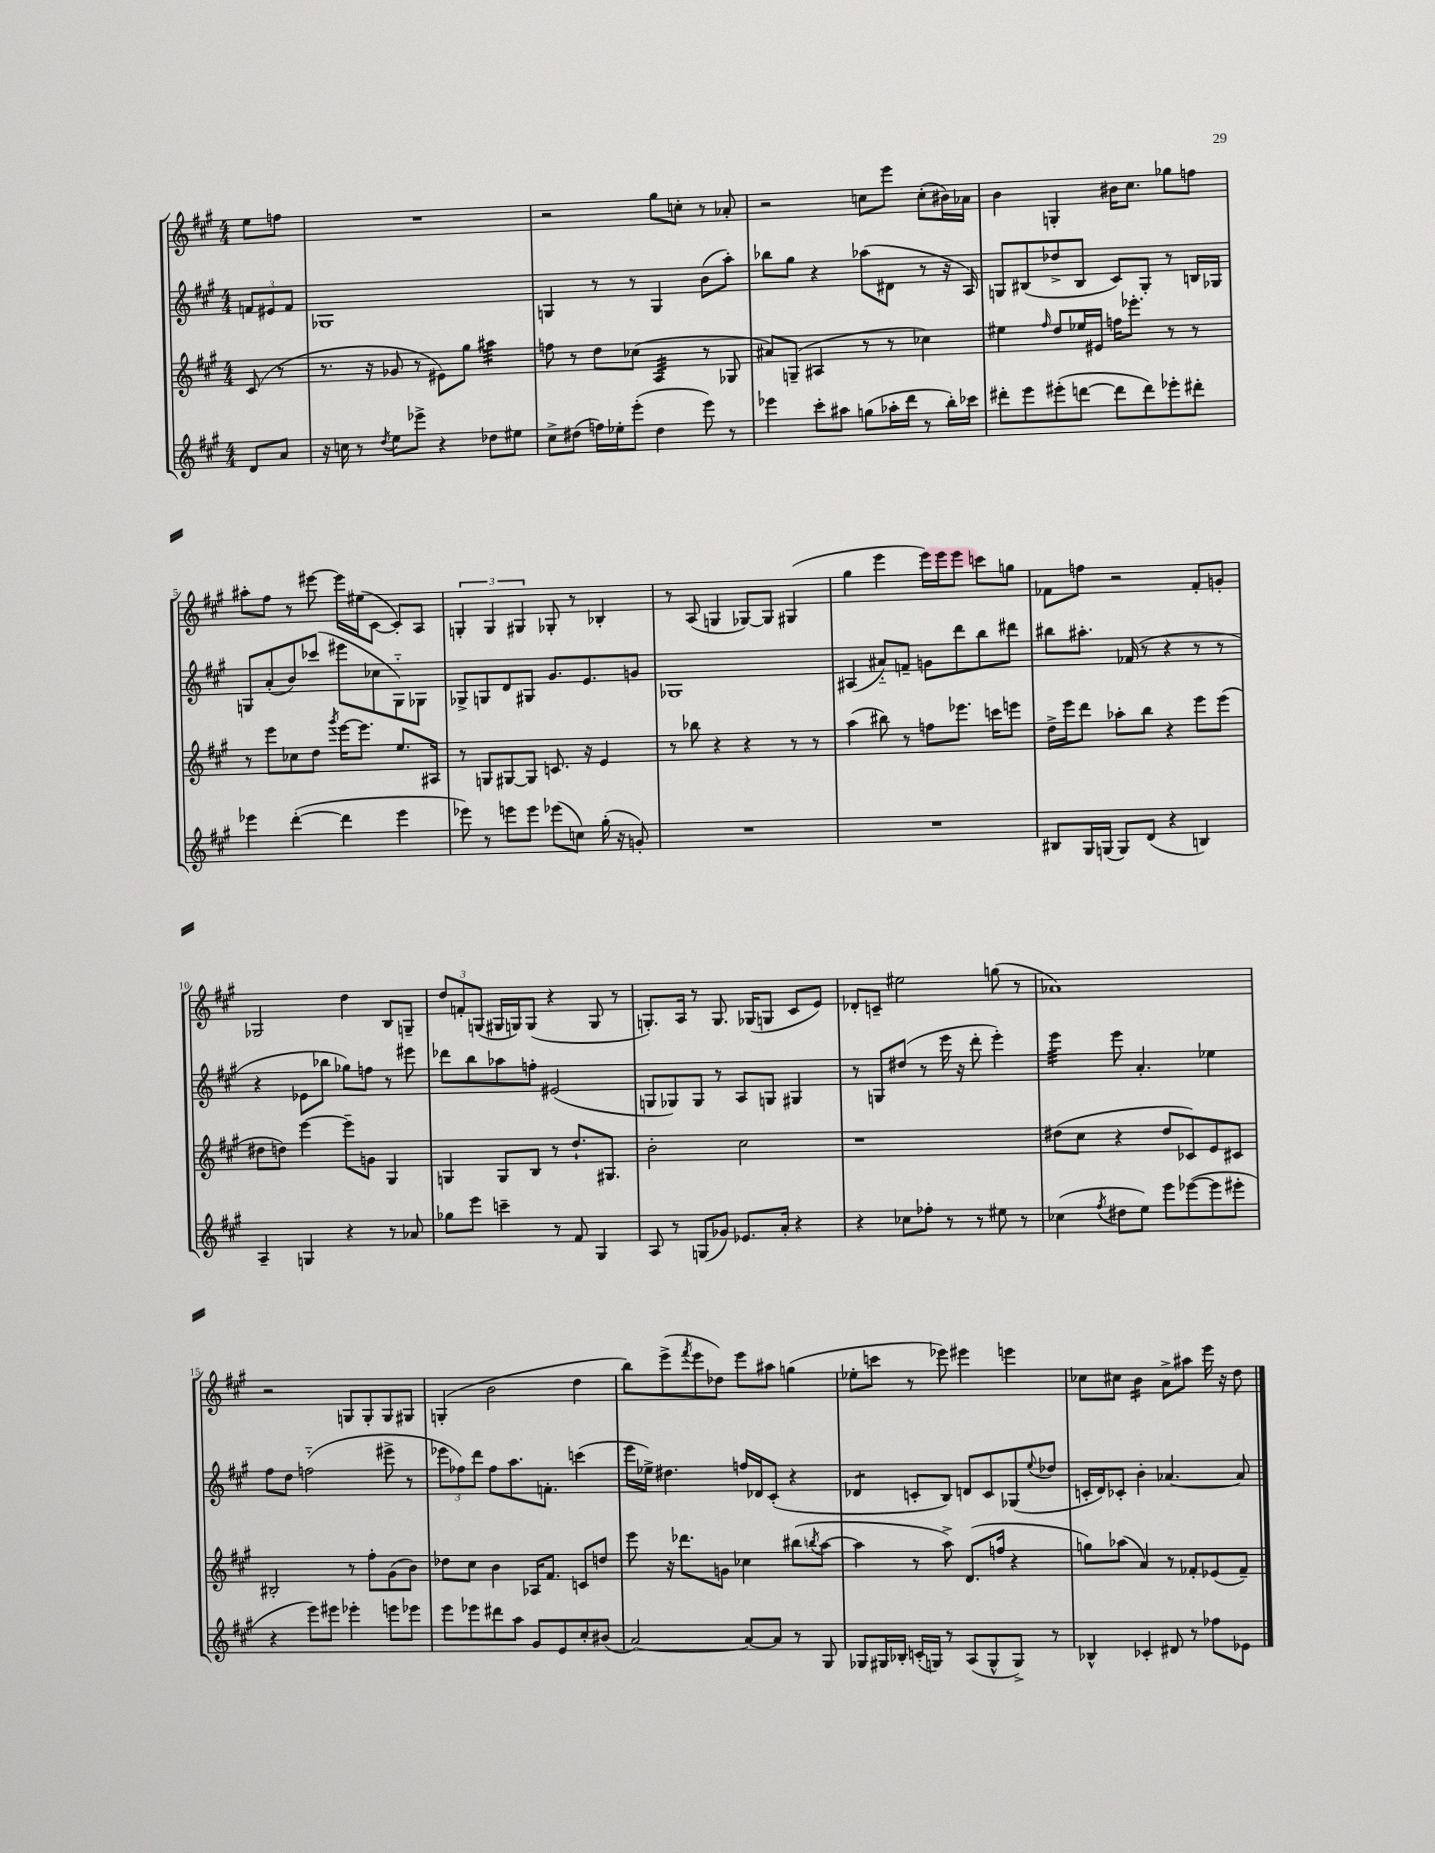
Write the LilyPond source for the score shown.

<<
\new StaffGroup <<
\new Staff = "s0" {
    \clef treble \key a \major \numericTimeSignature \time 4/4 \partial 4
    e''8 f''8 |
    R1 |
    r2 gis''8 c''8-. r8 aes'8-. |
    r2 c''8 e'''8 c''8-.( bis'16) aes'16 |
    b'4 g4-. bis'16 cis''8. ges''8 f''8 |
    ais''8-. fis''8 r8 eis'''8~ eis'''16 eis''16( cis'8~ cis'8-.) a8 |
    \tuplet 3/2 { g4-. g4 gis4 } ges8-. r8 bes4-. |
    r8 a8( g4 ges8~) ges8 gis4( |
    gis''4 e'''4 e'''16) e'''16 e'''8 c'''8 g''8 |
    fes'8 f''8 r2 fes'8-. g'8-. |
    ges2 d''4 b8 g8-- |
    \tuplet 3/2 { d''8 f'8-. g8( } gis16 g16) g8( r4 g8 r8 |
    g8.-.) a16 r8 g8. ges16( g8 cis'8 e'8) |
    des'8-. c'8-- eis''2 g''8( r8 |
    aes'1) |
    r2 g8 g8-. g8 gis8 |
    g4-.( b'2 d''4 |
    b''8) e'''8->( \acciaccatura { fis'''8 } e'''8 des''8) e'''8 ais''8 g''4( |
    ees''8-. c'''8 r8 ees'''8) eis'''4 e'''4 |
    ces''8 cis''8 b'4:16 a'8-> ais''8 e'''16 r16 d''8 \bar "|." |
}
\new Staff = "s1" {
    \clef treble \key a \major \numericTimeSignature \time 4/4 \partial 4
    \tuplet 3/2 { f'8 eis'8 f'8 } |
    ges1 |
    g4 r8 r8 g4 b'8( a''8-.) |
    bes''8 gis''8 r4 aes''8( dis'8 r8 r16 a16) |
    g8 bis8( des''8-> bis8 cis'8) g8-. r8 b16 ges16 |
    g8 a'8-.( b'8) ces'''8( eis'''8 ces''8 g8-_) ges8 |
    ges8-> g8 d'8 gis8 gis'8. e'8. g'8 |
    ges1 |
    ais4( ais'8-_) f'8-- g'8 d'''8 b''8 dis'''8 |
    bis''8 ais''8.-. fes'16( r8 r4 r8 r8 |
    r4 ees'8 bes''8 ges''8) f''8 r8 eis'''8 |
    des'''8 b''8 aes''8 f''8-. eis'2( |
    g8 ges8) ges8 r8 a8 g8 gis4 |
    r8 g8 dis''8( r8 e'''16 r16 d'''8-. e'''4-.) |
    e'''4:32 e'''8 a'4.-. ees''4 |
    fis''8 d''8 f''2-_( eis'''8-> r8 |
    \tuplet 3/2 { ees'''8 fes''8) d'''8 } fes''8 a''8. f'8.-. c'''4( |
    e'''16 ees''16->) dis''4. f''16 des'16 cis'8-.( r4 |
    des'4:8 c'8-. b8) d'8 c'8 ges8( \appoggiatura { e''8 } des''8 |
    c'16-. d'16) ces'8-. b'4-. aes'4.~ aes'8 \bar "|." |
}
\new Staff = "s2" {
    \clef treble \key a \major \numericTimeSignature \time 4/4 \partial 4
    cis'8( r8 |
    r8. r16 ges'8 r8 eis'8) gis''8 ais''4:32 |
    f''8 r8 d''8 ces''8( a4:32 r8 ges8 |
    ais'8) g8--( ais4 r8 r8 ces''4) |
    eis''4 \grace { fis''16 } d''8 ees''16 eis'16 f''16 ees'''8.-. r8 r8 |
    r8 e'''8 ces''8 d''8 \acciaccatura { gis'''8 } e'''16~ e'''8. e''8. ais16 |
    r8 g8 gis8~ gis8 c'8. r16 e'4 |
    r8 bes''8 r4 r4 r8 r8 |
    a''4( bis''8) r8 f''8 ees'''8. c'''16 e'''8 |
    d''16-> e'''16 d'''8 aes''8-. b''8 r4 e'''8 e'''8( |
    dis''8 d''8) e'''4~ e'''8-- g'8 gis4 |
    g4 g8 b8 r8 d''8.-! gis8. |
    b'2-. cis''2 |
    r1 |
    dis''8( cis''8 r4 dis''8 ces'8) e'8 cis'8 |
    bis2-. r8 fis''8-. gis'8( b'8) |
    des''8 cis''8 b'4 aes16 fis'8. c'8 d''8 |
    e'''8 r16 des'''8. g'8 ces''4 bis''8( \acciaccatura { b''8 } a''8~ |
    a''4 r8 a''8->) d'8.( f''16 r4 |
    g''8) aes''8( a'4) r8 fes'8-. ees'8( fes'8--) \bar "|." |
}
\new Staff = "s3" {
    \clef treble \key a \major \numericTimeSignature \time 4/4 \partial 4
    d'8 a'8 |
    r16 c''16 r8 \acciaccatura { d''8 } e''8 ees'''8-> r4 des''8 eis''8 |
    cis''8-> dis''8( f''16) ees''16-. e'''8-.( dis''4 e'''8) r8 |
    ees'''4 cis'''8-. ais''8 g''8( aes''16-. d'''16 r8 b''16-.) ces'''16 |
    dis'''8-. e'''8 eis'''8-.( d'''8~ d'''8 d'''8) ees'''8-. dis'''8-. |
    ees'''4 d'''4~-.( d'''4 ees'''4 |
    ees'''8) r8 e'''8 e'''8 ees'''8( c''8) gis''16-.( r16 g'8-.) |
    R1 |
    R1 |
    bis8 gis16 g16( g8) d'8( r4 b4) |
    a4-- g4 r4 r8 aes'8 |
    ges''8 e'''8 c'''4-- r8 fis'8 gis4 |
    a8 r8 g8( ges'8) ees'8. a'16-. r4 |
    r4 ces''8 fes''8-. r8 r8 eis''8 r8 |
    ces''4( \acciaccatura { fis''8 } dis''8 e''8) e'''8 ees'''8~( ees'''8 eis'''8-. |
    r4 e'''8) eis'''8 ees'''4-. e'''8 ees'''8 |
    e'''8 ees'''8 dis'''8 a''8 gis'8 e'8 cis''8-. bis'8( |
    a'2~) a'8~ a'8 r8 gis8 |
    ges8 gis16 bes16-. c'16-.( g16) r8 a8( g8-^ g8->) r8 |
    bes4-^ ces'4-. dis'8 r8 fes''8 ees'8 \bar "|." |
}
>>
>>
